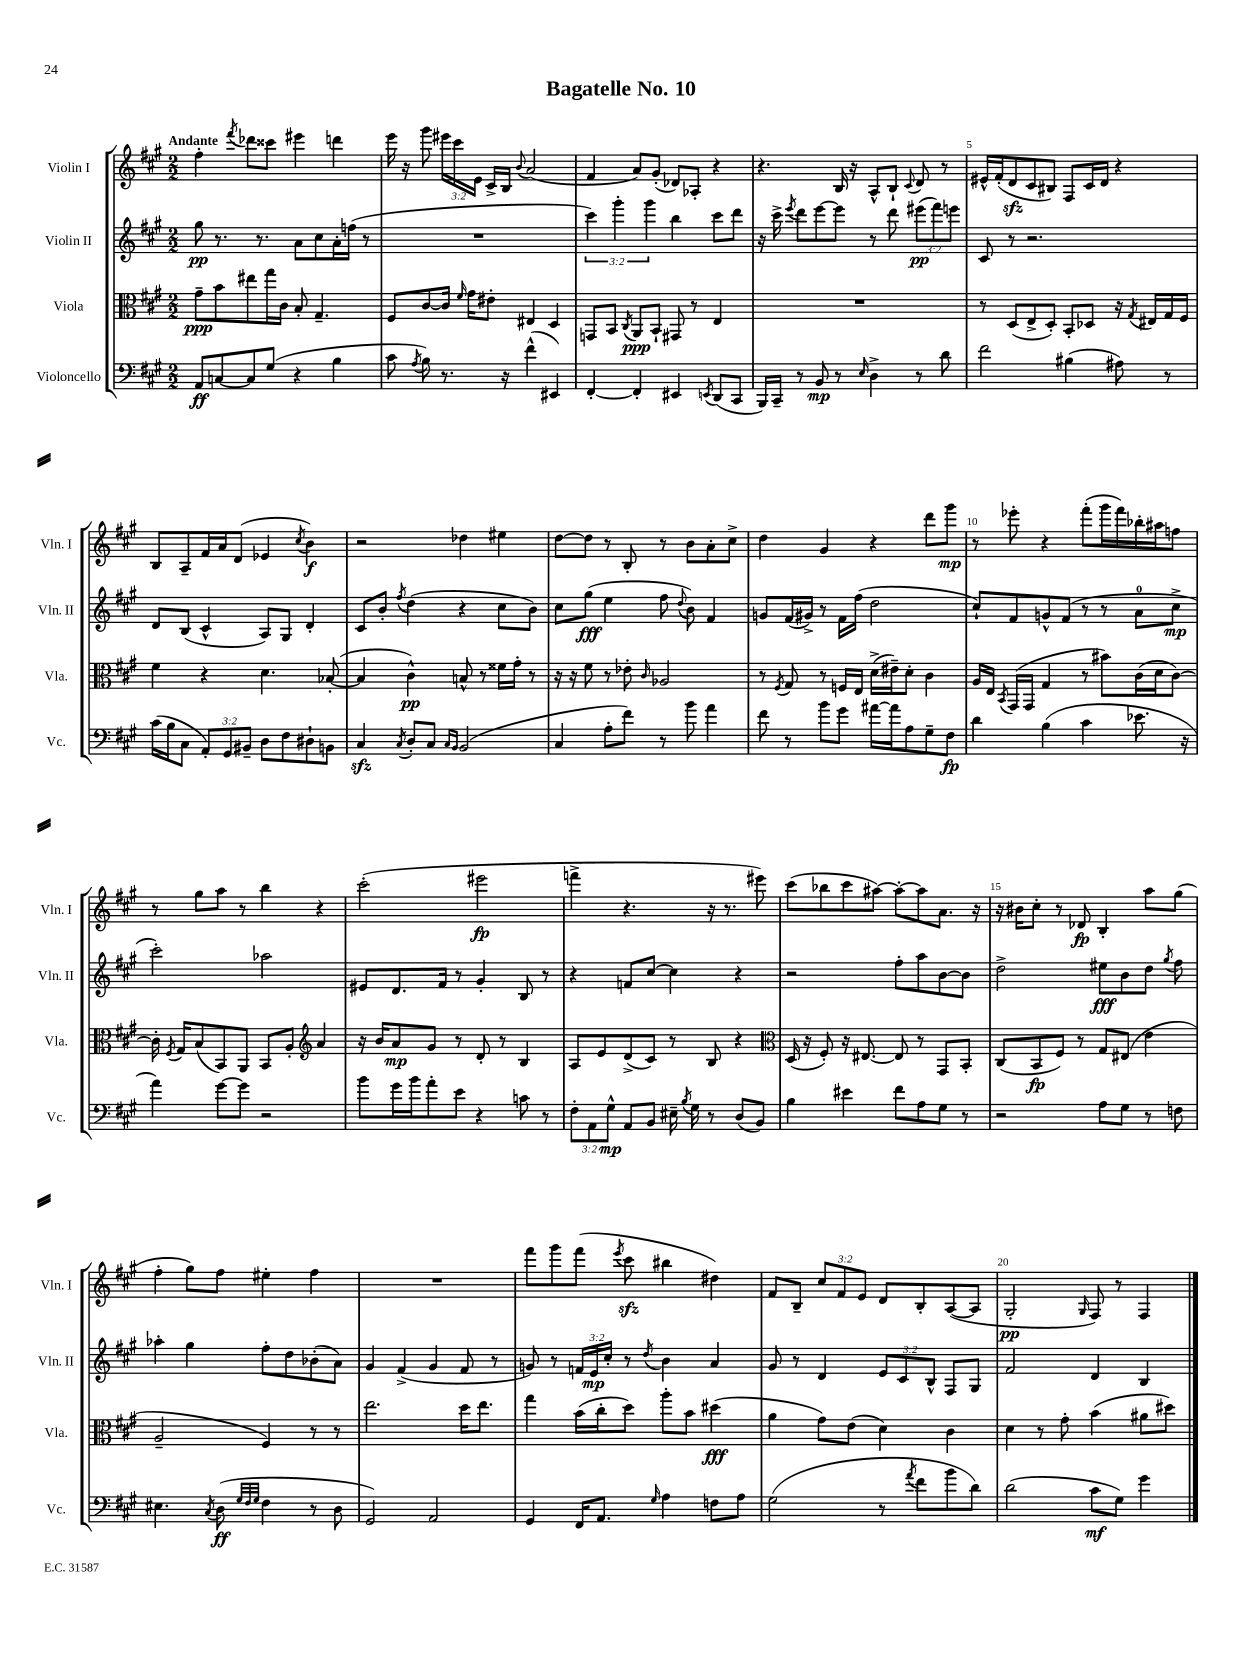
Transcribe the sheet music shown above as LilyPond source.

\header { title = "Bagatelle No. 10" }
<<
\new StaffGroup <<
\new Staff = "s0" \with { instrumentName = "Violin I" shortInstrumentName = "Vln. I" } {
    \clef treble \key a \major \numericTimeSignature \time 2/2 \override Staff.TupletNumber.text = #tuplet-number::calc-fraction-text \tempo "Andante"
    \autoBeamOff fis''4-. \acciaccatura { fis'''8 } des'''8[ cisis'''8] eis'''4 d'''4 |
    e'''16 r16 gis'''8 \tuplet 3/2 { eis'''16[ cis'''16 e'16] } cis'16[-> b16] \appoggiatura { b'8 } a'2( |
    fis'4 a'8[) gis'8]-.( des'8[) aes8]-. r4 |
    r4. b16 r16 a8[-^ b8]-! \appoggiatura { cis'8 } d'8 r8 |
    eis'16[-^ fis'16-.( d'8\sfz cis'8 bis8]) fis8[ cis'16 d'16] r4 |
    b8[ a8-- fis'16 a'16 d'8]( ees'4 \acciaccatura { cis''8 } b'4\f) |
    r2 des''4 eis''4 |
    d''8[~ d''8] r8 b8-. r8 b'8[ a'8-. cis''8]-> |
    d''4 gis'4 r4 d'''8[ gis'''8]\mp |
    r8 ees'''8-. r4 fis'''8[-.( gis'''16 fis'''16) bes''16-. ais''16 f''8] |
    r8 gis''8[ a''8] r8 b''4 r4 |
    cis'''2-.( eis'''2\fp |
    f'''4-> r4. r16 r8. eis'''8) |
    cis'''8[( bes''8 cis'''8 ais''8]~) ais''8[~-. ais''8 a'8.] r16 |
    r16 bis'16[ cis''8]-. r8 des'8\fp b4-. a''8[ gis''8]( |
    fis''4-. gis''8[) fis''8] eis''4-. fis''4 |
    R1 |
    fis'''8[ gis'''8 fis'''8]( \acciaccatura { e'''8 } cis'''8\sfz bis''4 dis''4) |
    fis'8[ b8]-- \tuplet 3/2 { cis''8[ fis'8 e'8] } d'8[ b8-. a8~( a8] |
    gis2-.\pp \grace { gis16 } fis8) r8 fis4 \bar "|." |
}
\new Staff = "s1" \with { instrumentName = "Violin II" shortInstrumentName = "Vln. II" } {
    \clef treble \key a \major \numericTimeSignature \time 2/2 \override Staff.TupletNumber.text = #tuplet-number::calc-fraction-text
    \autoBeamOff gis''8\pp r8. r8. a'8[ cis''8 a'16-. f''16]( r8 |
    R1 |
    \tuplet 3/2 { cis'''4) gis'''4-. gis'''4 } b''4 cis'''8[ d'''8] |
    r16 cis'''16-> \acciaccatura { e'''8 } d'''8[ e'''8~ e'''8] r8 d'''8 \tuplet 3/2 { eis'''8[\pp( fis'''8) e'''8] } |
    cis'8 r8 r2. |
    d'8[ b8]( cis'4-^ a8[) gis8] d'4-. |
    cis'8[ b'8]-. \acciaccatura { fis''8 } d''4( r4 cis''8[ b'8]) |
    cis''8[ gis''8]\fff( e''4 fis''8 \appoggiatura { d''8 } b'8) fis'4 |
    g'8[ fis'16( gis'16]->) r8 fis'16[ fis''16]( d''2 |
    cis''8[-!) fis'8 g'8-^ fis'8]( r8 r8 a'8[-0 cis''8]->\mp |
    cis'''2-.) aes''2 |
    eis'8[ d'8. fis'16] r8 gis'4-. b8 r8 |
    r4 f'8[ cis''8]~ cis''4 r4 |
    r2 fis''8[-. a''8 b'8~ b'8] |
    d''2-> eis''8[\fff b'8 d''8] \acciaccatura { gis''8 } fis''8 |
    aes''4-. gis''4 fis''8[-. d''8 bes'8-.( a'8]) |
    gis'4 fis'4->( gis'4 fis'8 r8 |
    g'8) r8 \tuplet 3/2 { f'16[ e'16\mp cis''16]-. } r8 \acciaccatura { d''8 } b'4 a'4 |
    gis'8 r8 d'4 \tuplet 3/2 { e'8[ cis'8 b8]-^ } fis8[ gis8] |
    fis'2 d'4 b4 \bar "|." |
}
\new Staff = "s2" \with { instrumentName = "Viola" shortInstrumentName = "Vla." } {
    \clef alto \key a \major \numericTimeSignature \time 2/2
    \autoBeamOff gis'8[--\ppp b'8 eis''8 gis''16 cis'16] b8-. gis4.-- |
    fis8[ cis'8~ cis'16] \grace { fis'16 } gis'16[ eis'8]-. eis4 d4 |
    g,8[ b,8] \acciaccatura { cis8 } a,8[\ppp b,8]-! gis,8 r8 e4 |
    R1 |
    r8 d8[( e8-> d8]-.) b,8[-. des8] r16 \acciaccatura { gis8 } eis16[ gis16 fis16] |
    fis'4 r4 d'4. bes8~-.( |
    bes4 cis'4-^\pp) b8-^ r8 fisis'16[ gis'16]-. r8 |
    r16 r16 fis'8 r8 ees'8-. \grace { cis'16 } aes2 |
    r8 \acciaccatura { fis8 } gis8 r8 f16[ e16] d'16[->( eis'16--) d'8]-. cis'4 |
    a16[ e16] \acciaccatura { b,8 } gis,16[( gis,16] gis4 r8 bis'8[) cis'16( d'16 cis'8]~) |
    cis'16-. \acciaccatura { fis8 } gis16[ b8( b,8) a,8] b,8[ a8]-. \clef treble a'4 |
    r16 b'16[ a'8\mp gis'8] r8 d'8-. r8 b4 |
    a8[ e'8 d'8->( cis'8]) r8 b8 r4 |
    \clef alto d16( r16 fis8-.) r16 eis8.~ eis8 r8 gis,8[ b,8]-. |
    cis8[( b,8\fp fis8]) r8 gis8[ eis8]( e'4 |
    a2-- fis4) r8 r8 |
    e''2. d''16[ e''8.] |
    gis''4 b'16[( cis''16-. d''8]) a''8[-. b'8] dis''4\fff( |
    a'4 gis'8[) e'8]( d'4) cis'4 |
    d'4 r8 gis'8-. b'4( ais'8[ dis''8]) \bar "|." |
}
\new Staff = "s3" \with { instrumentName = "Violoncello" shortInstrumentName = "Vc." } {
    \clef bass \key a \major \numericTimeSignature \time 2/2 \override Staff.TupletNumber.text = #tuplet-number::calc-fraction-text
    \autoBeamOff a,8[\ff c8~ c8 gis8]( r4 b4 |
    cis'8 \acciaccatura { a8 } b8) r8. r16 fis'4-^( eis,4) |
    fis,4~-. fis,4-. eis,4 \acciaccatura { e,8 } d,8[( cis,8] |
    b,,16[) cis,16]-- r8 b,8\mp r8 \grace { e16 } d4-> r8 d'8 |
    fis'2 bis4( ais8) r8 |
    cis'16[( b16 cis8] \tuplet 3/2 { a,8[-.) gis,8 bis,8]-- } d8[ fis8 dis8-! b,8] |
    cis4\sfz \acciaccatura { cis8 } d8[-. cis8] \grace { cis16[ b,16] } b,2( |
    cis4 a8[-. fis'8]) r8 b'8 a'4 |
    fis'8 r8 b'8[ gis'8] ais'16[~ ais'16 a8 gis8-- fis8]\fp |
    d'4 b4( cis'4 ees'8. r16 |
    a'4) gis'8[~ gis'8] r2 |
    b'8[ gis'16 b'16 a'8-. e'8] r4 c'8 r8 |
    \tuplet 3/2 { fis8[-. a,8 gis8]-^\mp } a,8[ b,8] eis16-- \acciaccatura { b8 } gis16 r8 d8[( b,8]) |
    b4 eis'4 fis'8[ a8 gis8] r8 |
    r2 a8[ gis8] r8 f8 |
    eis4. \acciaccatura { cis8 } d8\ff( \grace { gis32[ fis32 gis32] } fis4 r8 d8 |
    gis,2) a,2 |
    gis,4 fis,16[ a,8.] \grace { gis16 } a4 f8[ a8] |
    gis2( r8 \acciaccatura { a'8 } fis'8[ b'8 d'8]) |
    d'2( cis'8[\mf gis8]) gis'4 \bar "|." |
}
>>
>>
\layout { \context { \Score \override BarNumber.break-visibility = ##(#f #t #t) barNumberVisibility = #(every-nth-bar-number-visible 5) } }
